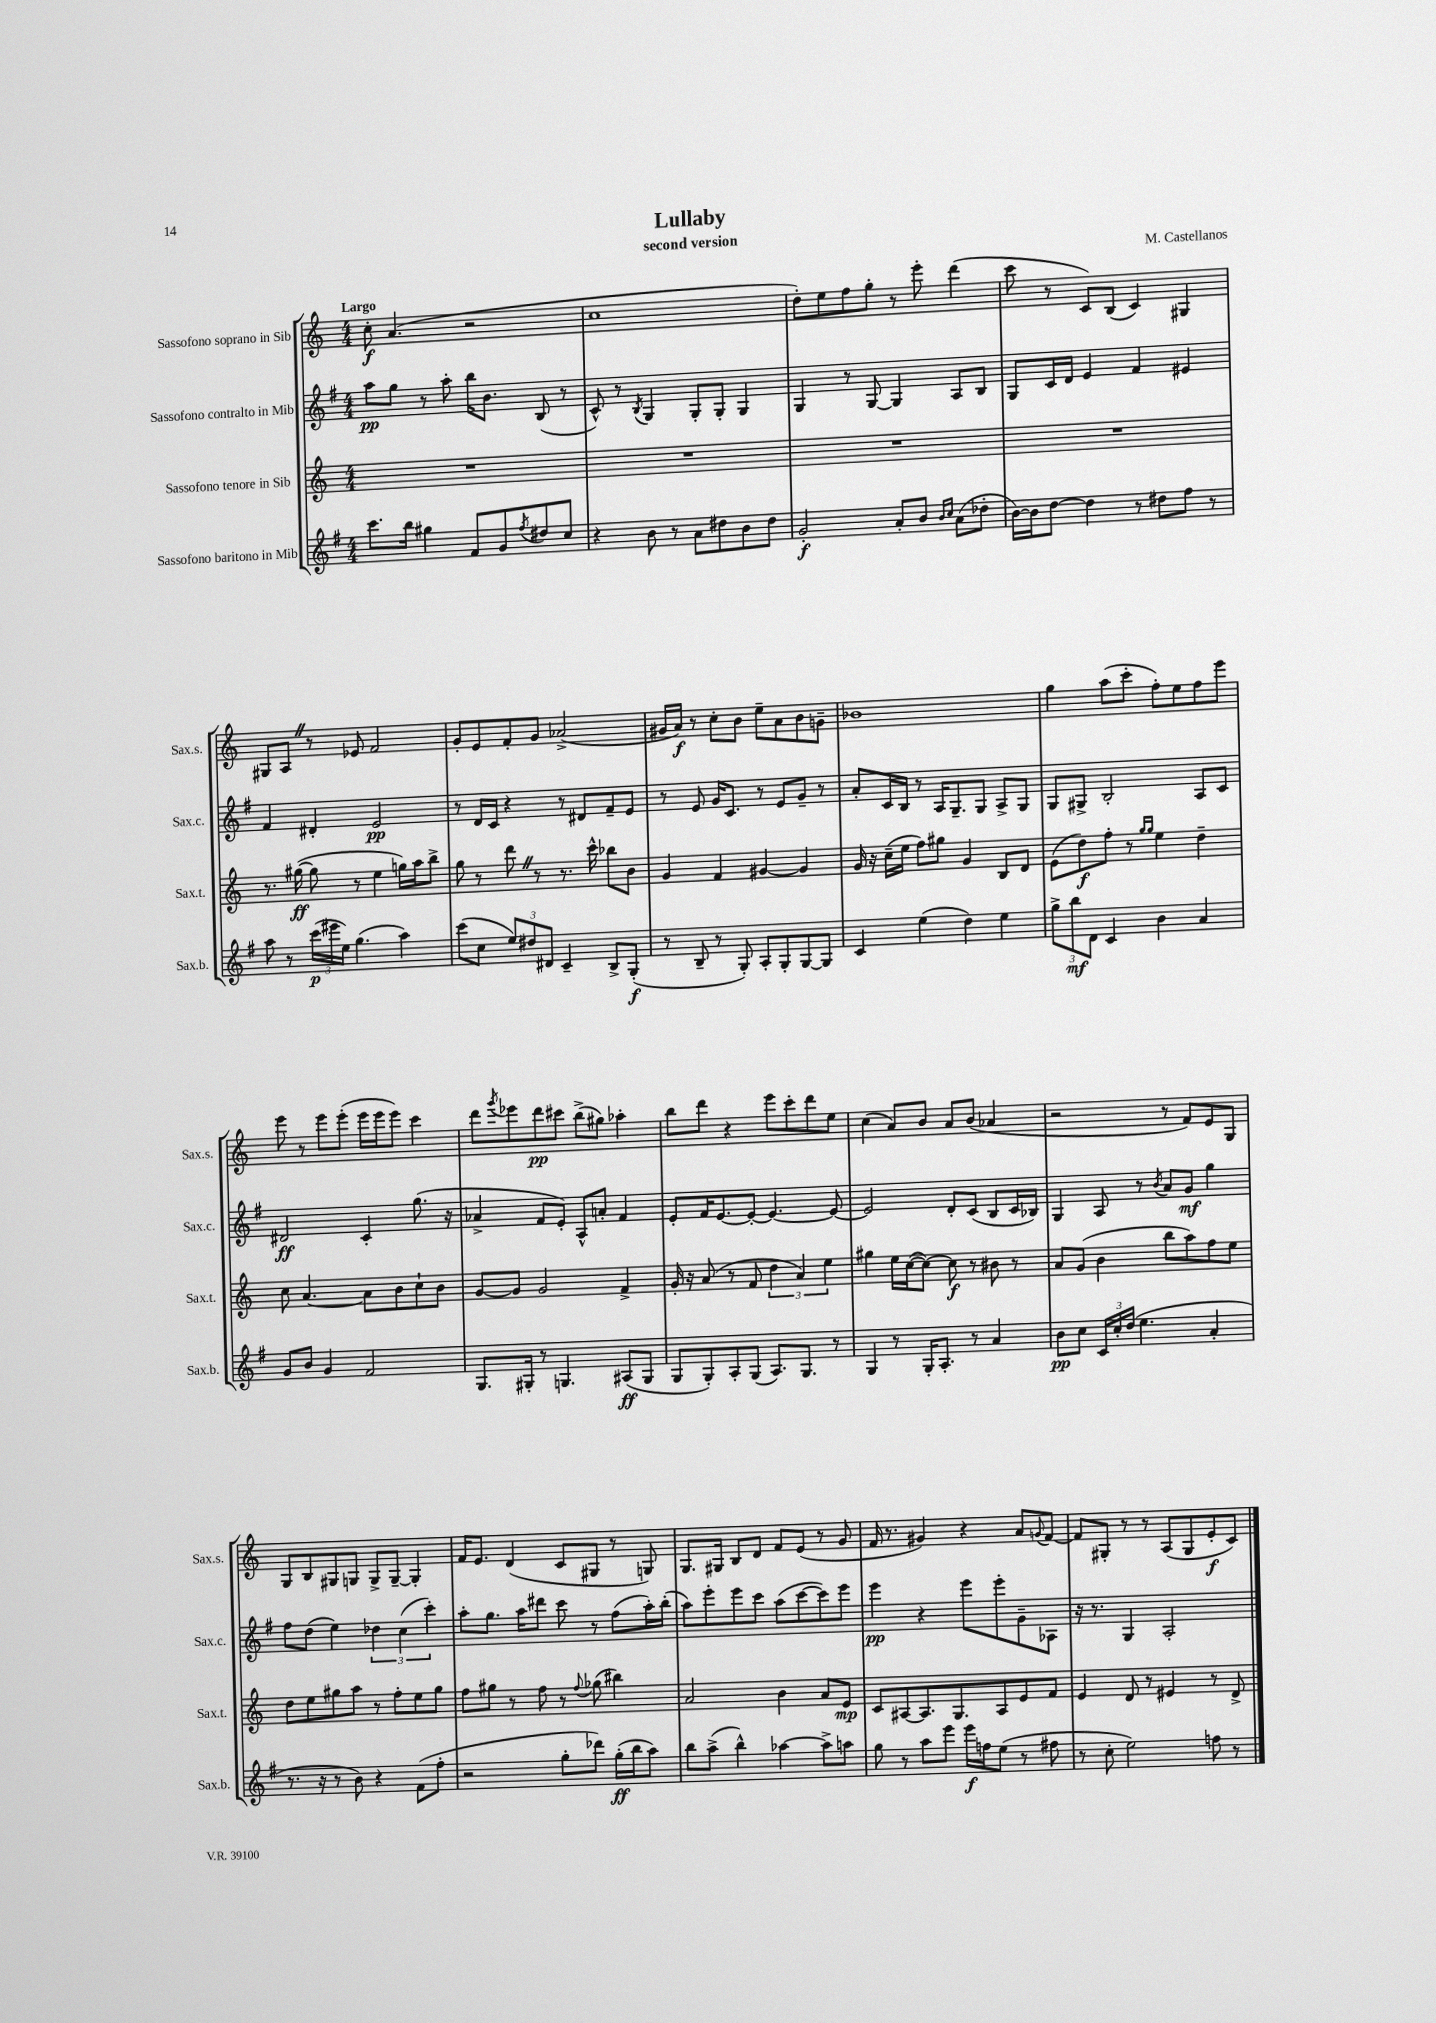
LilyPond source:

\header { title = "Lullaby" composer = "M. Castellanos" subtitle = "second version" }
<<
\new StaffGroup <<
\new Staff = "s0" \with { instrumentName = "Sassofono soprano in Sib" shortInstrumentName = "Sax.s." } {
    \clef treble \key c \major \numericTimeSignature \time 4/4 \tempo "Largo"
    c''8-.\f a'4.( r2 |
    c''1 |
    d''8-.) e''8 f''8 g''8-. r8 e'''8-. d'''4( |
    c'''8 r8 c'8) b8( c'4) gis4 |
    gis8 a8 \once \override BreathingSign.text = \markup { \musicglyph "scripts.caesura.straight" } \breathe r8 ees'8 f'2 |
    g'8-. e'8 f'8-. g'8 aes'2->( |
    gis'16 a'16\f) r8 c''8-. b'8 e''8-- a'8 b'8 g'8-- |
    bes'1 |
    g''4 a''8( c'''8-. f''8-.) e''8 f''8 e'''8 |
    e'''8 r8 e'''8 e'''8-.( e'''16 e'''16 e'''8) c'''4 |
    d'''8 \acciaccatura { g'''8 } ees'''8 d'''8\pp cis'''8 b''8->( gis''8) aes''4-. |
    b''8 d'''8 r4 e'''8 c'''8-. d'''8 e''8 |
    c''4( a'8) b'8 a'8 b'8( aes'4 |
    r2 r8 f'8) e'8 g8 |
    g8 b8 gis8 g8 g8-> g8~-- g4-. |
    f'16 e'8. d'4( c'8 gis8 r8 g8) |
    g8. gis16 b8 d'8 f'8 e'8( r8 g'8 |
    f'16 r8. gis'4) r4 a'8 \appoggiatura { g'8 } f'8~ |
    f'8 gis8-. r8 r8 a8( gis8 e'8-.\f c'8) \bar "|." |
}
\new Staff = "s1" \with { instrumentName = "Sassofono contralto in Mib" shortInstrumentName = "Sax.c." } {
    \clef treble \key g \major \numericTimeSignature \time 4/4
    a''8\pp g''8 r8 a''8-. b''16 b'8. b8( r8 |
    c'8-^) r8 \acciaccatura { b8 } g4 g8-. g8-. g4 |
    g4 r8 g8~ g4 a8 b8 |
    g8 c'16 d'16 e'4 fis'4 eis'4 |
    fis'4 dis'4-. e'2\pp |
    r8 d'16 c'16 r4 r8 dis'8 fis'8-- e'8 |
    r8 e'8 g'16 c'8. r8 e'8 g'8-- r8 |
    a'8-. c'16 b16 r8 a16 g8.-- g8 a8-> g8 |
    g8 gis8-> b2-. a8 c'8 |
    dis'2\ff c'4-. g''8.( r16 |
    aes'4-> fis'8 e'8-.) a8-^ a'8-. fis'4 |
    e'8-. fis'16 e'8.~ e'8~-. e'4.~ e'8~ |
    e'2 d'8-. c'8( b8 c'16 bes16) |
    g4 a8 r8 \acciaccatura { b'8 } a'8 g'8\mf g''4 |
    fis''8 d''8( e''4) \tuplet 3/2 { des''4 c''4( c'''4-.) } |
    a''8-. g''8. a''16 dis'''8 c'''8 r8 fis''8( a''16-.) b''16-.( |
    a''8) e'''8-. e'''8 c'''8 a''8( c'''8~ c'''8) e'''8 |
    e'''4\pp r4 e'''8 e'''8-. g'8-- aes8 |
    r16 r8. g4 a2-. \bar "|." |
}
\new Staff = "s2" \with { instrumentName = "Sassofono tenore in Sib" shortInstrumentName = "Sax.t." } {
    \clef treble \key c \major \numericTimeSignature \time 4/4
    R1 |
    R1 |
    R1 |
    R1 |
    r8. gis''16~\ff( gis''8 r8 e''4 g''16) a''16 b''8-> |
    g''8 r8 d'''8 \once \override BreathingSign.text = \markup { \musicglyph "scripts.caesura.straight" } \breathe r8 r8. c'''16-^ bes''8 b'8 |
    g'4 f'4 gis'4~ gis'4 |
    g'16 r16 c''16--( e''16 f''8) gis''8 g'4 b8 d'8 |
    e'8( d''8\f) f''8-. r8 \grace { g''16 g''16 } e''4 d''4-- |
    c''8 a'4.~ a'8 b'8 c''8-! b'8 |
    g'8~ g'8 g'2 f'4-> |
    g'16-. r16 a'8( r8 f'8 \tuplet 3/2 { d''4 a'4) e''4 } |
    gis''4 e''16 c''16~( c''8~) c''8\f r8 bis'8 r8 |
    a'8 g'8( b'4 b''8 a''8) f''8 e''8 |
    d''8 e''8 gis''8 a''8 r8 f''8-. e''8 gis''8 |
    f''8 gis''8 r8 f''8 r8 \appoggiatura { f''8 } ges''8( bis''4) |
    a'2 b'4 a'8 e'8\mp |
    c'8 ais8~ ais8. g8. ais8 e'8 f'8 |
    e'4 d'8 r8 eis'4 r8 d'8-> \bar "|." |
}
\new Staff = "s3" \with { instrumentName = "Sassofono baritono in Mib" shortInstrumentName = "Sax.b." } {
    \clef treble \key g \major \numericTimeSignature \time 4/4
    c'''8. b''16 gis''4 fis'8 g'8 \acciaccatura { fis''8 } dis''8 c''8 |
    r4 b'8 r8 a'8 dis''8 b'8 dis''8 |
    g'2-.\f a'8-. b'8 \grace { b'16 c''16 } a'8( des''8-. |
    b'16~) b'16 d''8~ d''4 r8 dis''8 fis''8 r8 |
    a''8 r8 \tuplet 3/2 { c'''16\p( eis'''16 e''16) } g''4.( a''4) |
    c'''8( c''8 \tuplet 3/2 { e''8) dis''8 dis'8 } c'4-- b8-> g8-.\f( |
    r8 b8-- r8 g8-.) a8-. g8-. g8~ g8 |
    c'4 e''4( d''4) e''4 |
    \tuplet 3/2 { g''8-> b''8\mf d'8 } c'4 b'4 a'4 |
    g'8 b'8 g'4 fis'2 |
    g8. gis16-. r8 g4. ais8\ff( g8 |
    g8 g8-.) a8-. g8( a8.) g8. r8 |
    g4 r8 g16-. a8.-. r8 a'4 |
    b'8\pp c''8 \tuplet 3/2 { c'16 c''16-. d''16( } e''4. a'4-. |
    r8. r16 r8 b'8) r4 fis'8( fis''8-. |
    r2 g''8-. des'''8) g''16-.\ff( b''16 a''8) |
    b''8 a''8->( b''4-^) aes''4~ aes''8-> a''8 |
    g''8 r8 a''8 e'''8 e'''16\f f''16 e''8( r8 fis''8 |
    r8 c''8-. e''2) f''8 r8 \bar "|." |
}
>>
>>
\layout { \context { \Score \remove "Bar_number_engraver" } }
